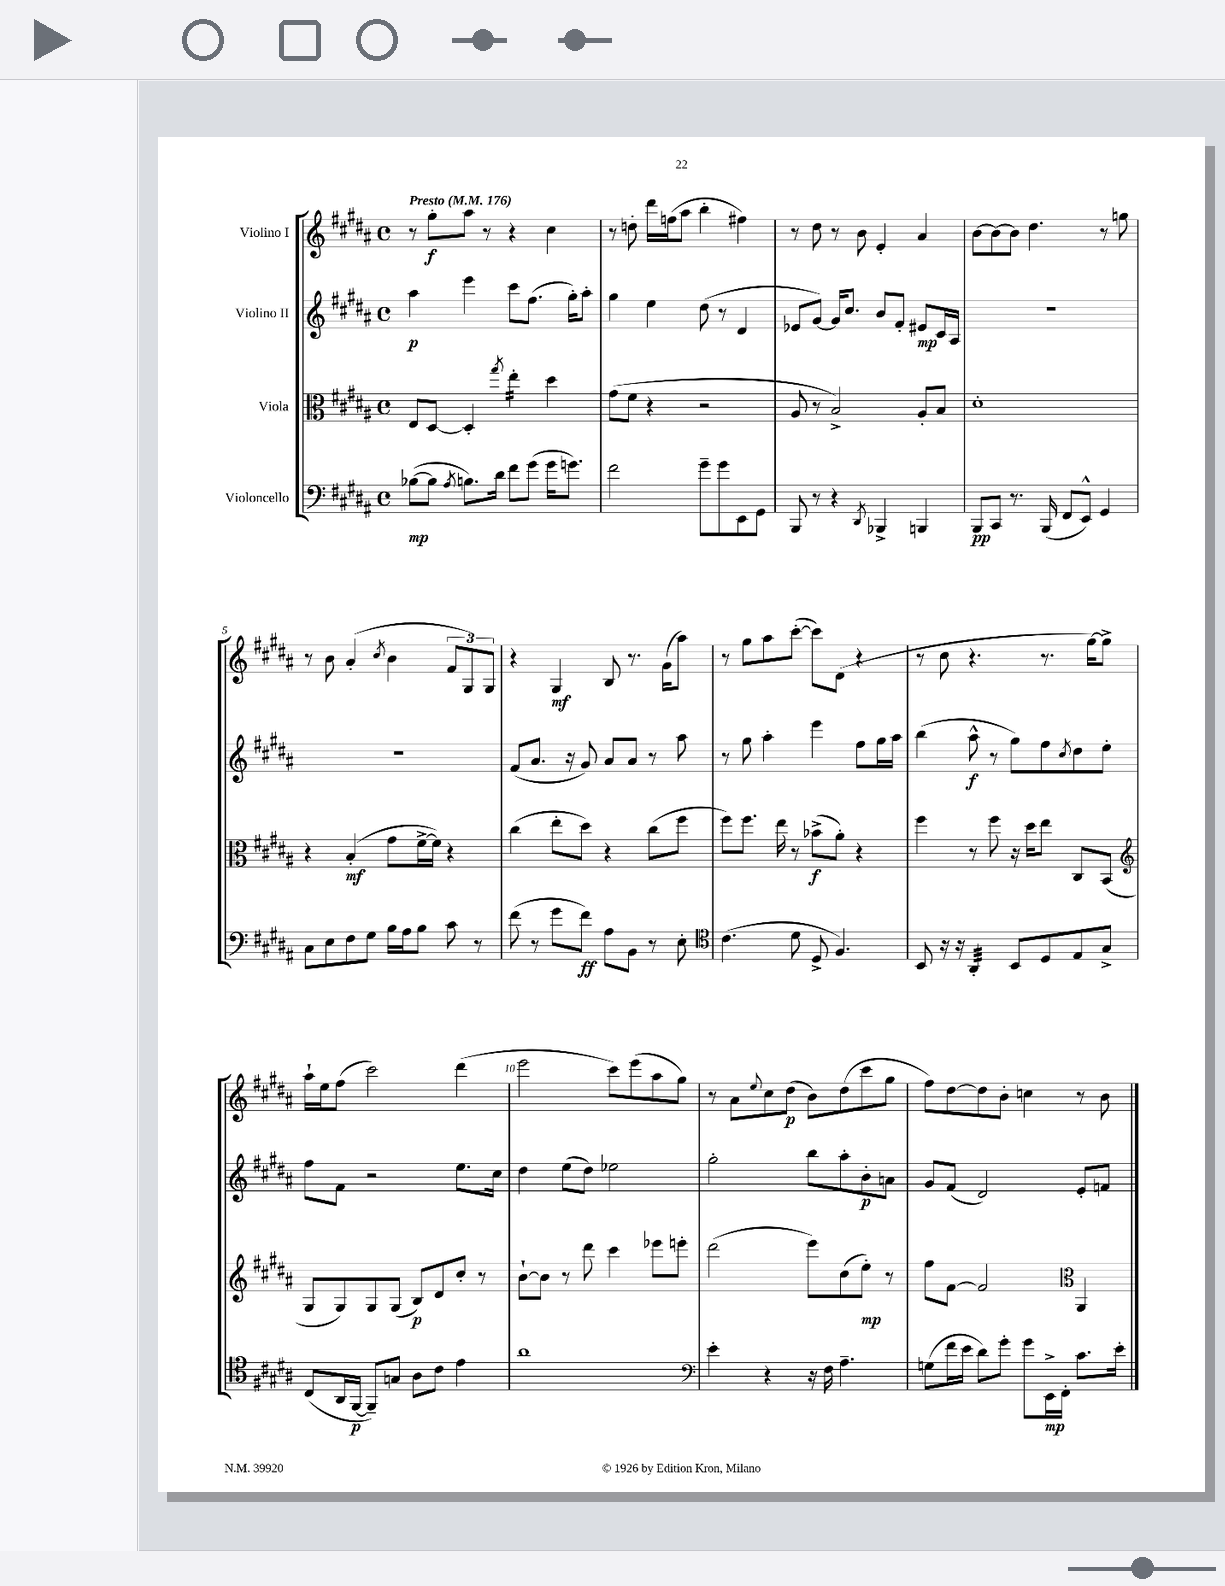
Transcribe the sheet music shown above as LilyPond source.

<<
\new StaffGroup <<
\new Staff = "s0" \with { instrumentName = "Violino I" } {
    \clef treble \key b \major \defaultTimeSignature \time 4/4 \tempo "Presto" 4 = 176
    r8 gis''8-.\f ais''8 r8 r4 cis''4 |
    r8 d''8-. dis'''16 f''16( ais''8 b''4-. fis''4) |
    r8 dis''8 r8 b'8 e'4-. ais'4 |
    b'8~ b'8~ b'8 dis''4. r8 g''8 |
    r8 b'8 ais'4-.( \acciaccatura { cis''8 } b'4 \tuplet 3/2 { fis'8 gis8) gis8 } |
    r4 gis4\mf b8 r8. gis'16( ais''8) |
    r8 gis''8 ais''8 cis'''8~-.( cis'''8) dis'8( r4 |
    r8 cis''8 r4. r8. gis''16~) gis''8-> |
    ais''16-! e''16 fis''8( cis'''2) dis'''4( |
    e'''2 cis'''8) e'''8( ais''8 gis''8) |
    r8 ais'8 \appoggiatura { e''8 } cis''8 dis''8\p( b'8) dis''8( cis'''8 gis''8 |
    fis''8) dis''8~ dis''8 b'8-. c''4 r8 b'8 \bar "|." |
}
\new Staff = "s1" \with { instrumentName = "Violino II" } {
    \clef treble \key b \major \defaultTimeSignature \time 4/4
    ais''4\p e'''4 cis'''8 fis''8.( gis''16-.) ais''8-. |
    gis''4 e''4 dis''8( r8 dis'4 |
    ees'8 gis'8~) gis'16 cis''8. b'8 fis'8-. eis'8\mp cis'16 ais16 |
    R1 |
    R1 |
    fis'8( ais'8. r16 gis'8) ais'8 ais'8 r8 ais''8 |
    r8 gis''8 ais''4-. e'''4 fis''8 gis''16 ais''16 |
    b''4( ais''8-^\f r8 gis''8) fis''8 \acciaccatura { cis''8 } dis''8 e''8-. |
    fis''8 fis'8 r2 e''8. cis''16 |
    dis''4 e''8( dis''8) ees''2 |
    gis''2-. b''8 ais''8-. b'8-.\p a'8 |
    gis'8 fis'8( dis'2) e'8-. f'8 \bar "|." |
}
\new Staff = "s2" \with { instrumentName = "Viola" } {
    \clef alto \key b \major \defaultTimeSignature \time 4/4
    e8 dis8~ dis4-. \acciaccatura { gis''8 } e''4:16-. dis''4 |
    gis'8( fis'8 r4 r2 |
    ais8 r8 b2->) ais8-. b8 |
    dis'1-. |
    r4 b4-.\mf( gis'8 fis'16~-> fis'16) r4 |
    cis''4( e''8-. dis''8) r4 cis''8( fis''8 |
    fis''8) fis''8. e''16 r8 bes'8->\f( ais'8-.) r4 |
    fis''4 r8 fis''8 r16 dis''16 e''8 cis8 b,8( |
    \clef treble gis8 gis8) gis8 gis8( b8\p) dis'8 cis''8-. r8 |
    b'8~-! b'8 r8 dis'''8 cis'''4 ees'''8 e'''8-. |
    dis'''2( e'''8) cis''8( e''8-.\mp) r8 |
    fis''8 fis'8~ fis'2 \clef alto ais,4 \bar "|." |
}
\new Staff = "s3" \with { instrumentName = "Violoncello" } {
    \clef bass \key b \major \defaultTimeSignature \time 4/4
    bes8~\mp( bes8 \acciaccatura { ais8 } b8.) dis'16 fis'8 gis'8( gis'16 g'8.) |
    fis'2 gis'8-- gis'8 e,8 gis,8 |
    b,,8 r8 r4 \acciaccatura { dis,8 } bes,,4-> b,,4 |
    b,,8\pp cis,8 r8. b,,16( fis,8 e,8-^) gis,4 |
    cis8 e8 fis8 gis8 b16 ais16 b8 cis'8 r8 |
    fis'8( r8 gis'8 fis'8\ff) ais8 b,8 r8 e8-. |
    \clef tenor cis'4.( dis'8 dis8-> fis4.) |
    b,8 r16 r16 ais,4:32-. b,8 dis8 e8 gis8-> |
    cis8( ais,16 fis,16~\p fis,8--) g8 ais8 cis'8 e'4 |
    ais'1 |
    \clef bass e'4-. r4 r16 fis16 ais4.-- |
    g8( fis'16 e'16 dis'8) gis'8-. gis'8 e,16->\mp fis,16-. cis'8. e'16-. \bar "|." |
}
>>
>>
\layout { \context { \Score \override BarNumber.break-visibility = ##(#f #t #t) barNumberVisibility = #(every-nth-bar-number-visible 5) } }
